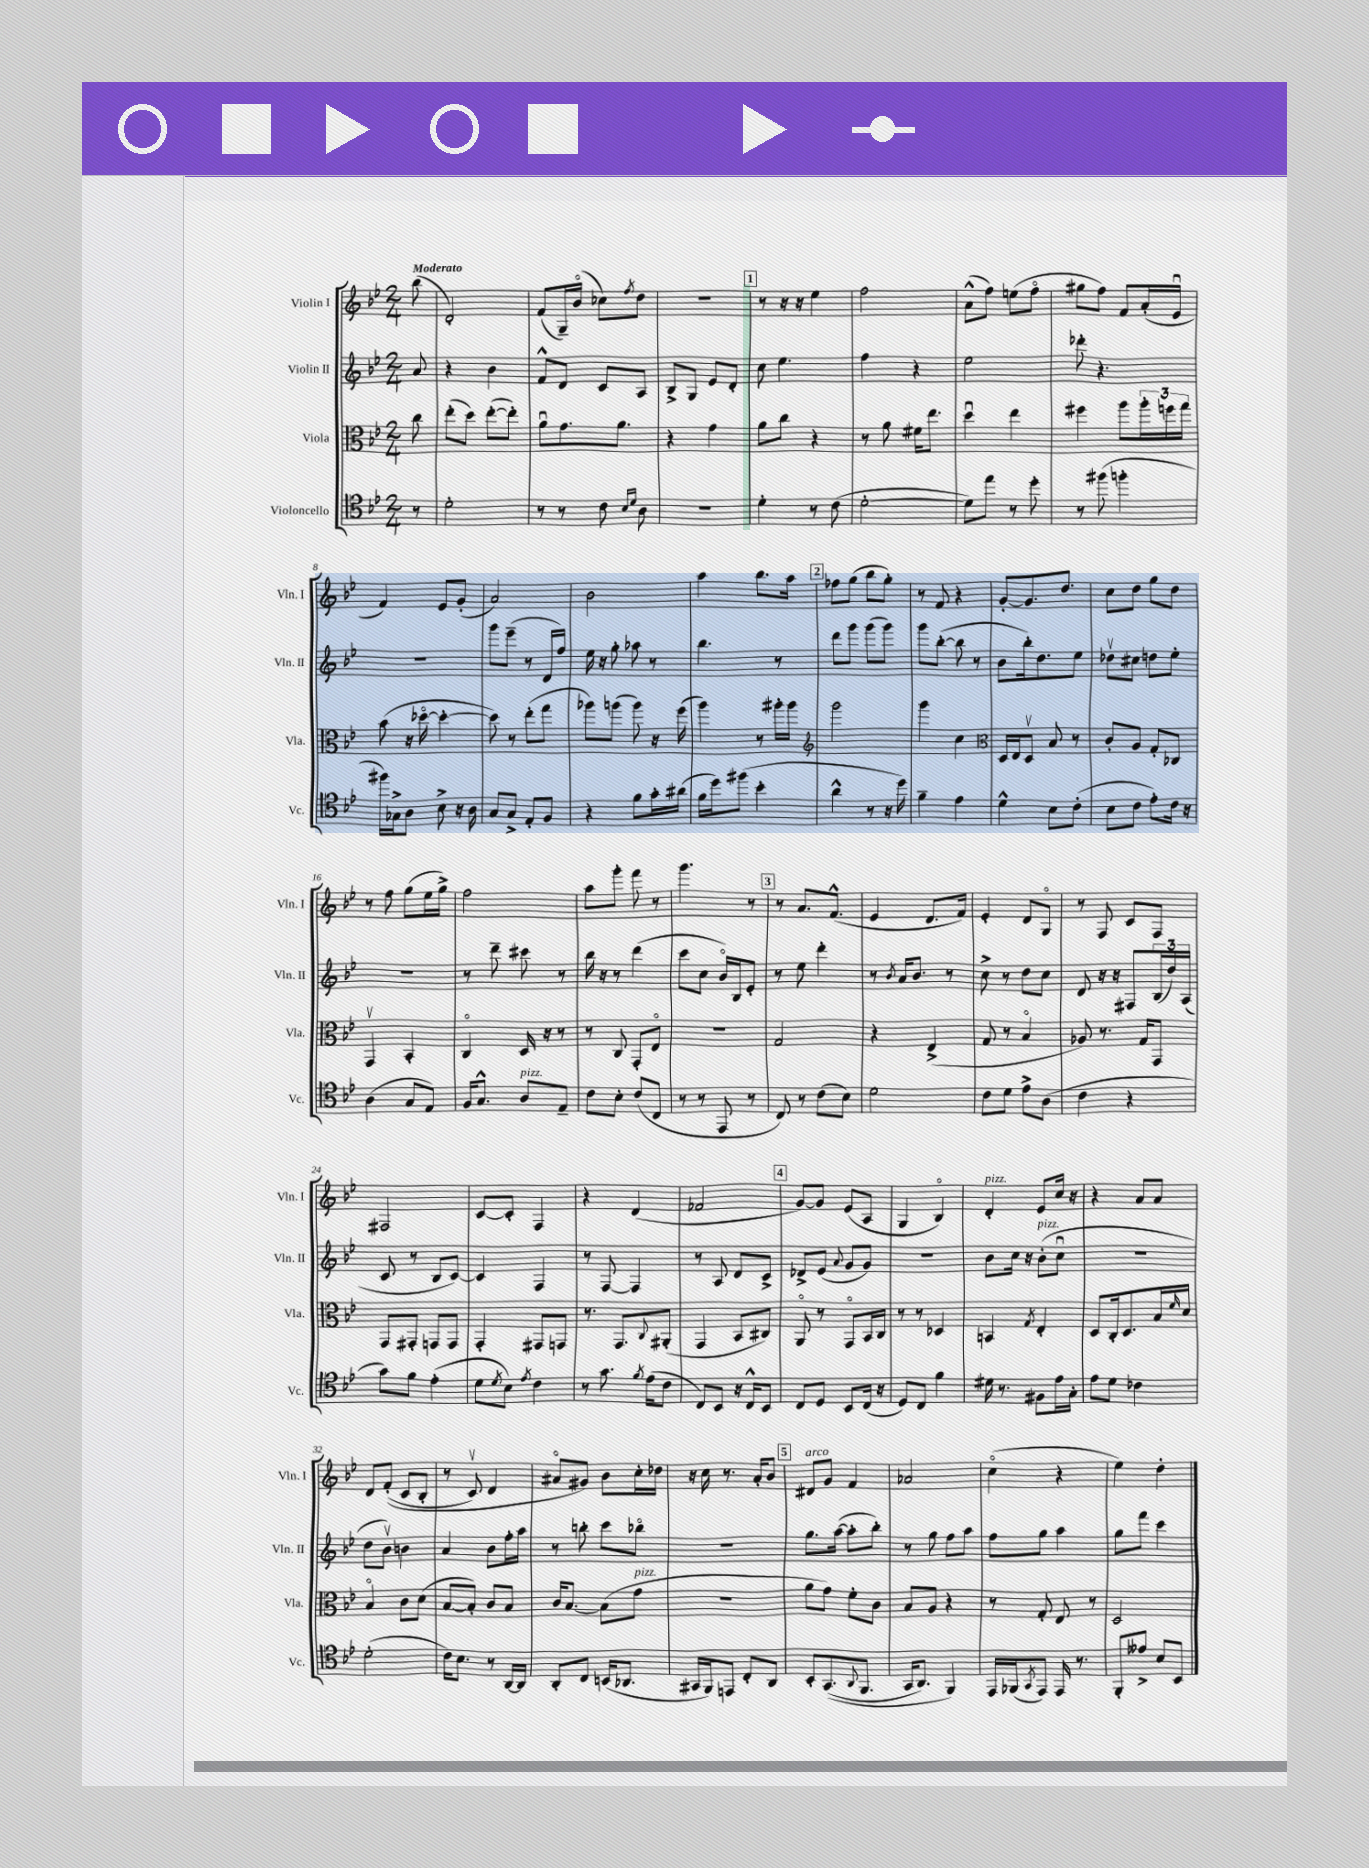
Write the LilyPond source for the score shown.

<<
\new StaffGroup <<
\new Staff = "s0" \with { instrumentName = "Violin I" shortInstrumentName = "Vln. I" } {
    \clef treble \key bes \major \numericTimeSignature \time 2/4 \partial 8 \tempo "Moderato"
    bes''8( |
    d'2-.) |
    f'8( g16--) bes'16\flageolet( ces''8) \acciaccatura { f''8 } d''8 |
    R2 |
    \mark \markup { \box "1" } r8 r16 r16 ees''4 |
    f''2 |
    a'8-^( f''8) e''8( f''8\flageolet |
    gis''8 f''8) f'8 a'16-.( ees'16\downbow |
    f'4) ees'8 g'8-.( |
    a'2) |
    bes'2 |
    a''4 bes''8. a''16 |
    \mark \markup { \box "2" } fes''8 g''8( bes''8 g''8-.) |
    r8 f'8 r4 |
    g'8~-. g'8. d''8. |
    c''8 d''8 g''8 d''8 |
    r8 f''8 g''8( ees''16 g''16->) |
    f''2 |
    a''8 g'''8-. f'''8 r8 |
    g'''4. r8 |
    \mark \markup { \box "3" } r8 a'8. f'8.-^( |
    ees'4 d'8. f'16) |
    ees'4-. d'8 g8\flageolet |
    r8 f8 c'8 f8 |
    fis2 |
    c'8~ c'8-. f4 |
    r4 d'4( |
    fes'2 |
    \mark \markup { \box "4" } g'8~) g'8 ees'8( a8 |
    g4 bes4\flageolet) |
    d'4-.^\markup { \italic "pizz." } ees'8 c''16 r16 |
    r4 a'8 a'8 |
    d'8 f'8-.(\( c'8 bes8-. |
    r8 c'8\upbow) d'4 |
    ais'8\flageolet gis'8\) bes'8 c''16-. des''16 |
    r16 c''16 r8. a'16-. bes'8 |
    \mark \markup { \box "5" } dis'8^\markup { \italic "arco" } g'8 f'4 |
    aes'2 |
    c''4\flageolet( r4 |
    ees''4) d''4-. \bar "|." |
}
\new Staff = "s1" \with { instrumentName = "Violin II" shortInstrumentName = "Vln. II" } {
    \clef treble \key bes \major \numericTimeSignature \time 2/4 \partial 8
    a'8 |
    r4 bes'4 |
    f'8-^ d'8 c'8 a8 |
    bes8-> g8 ees'8 d'8-. |
    \mark \markup { \box "1" } c''8 ees''4. |
    f''4 r4 |
    ees''2 |
    des'''8-. r4. |
    R2 |
    g'''8 ees'''8--( r8 d'16 f''16) |
    ees''16 r16 g''8-. aes''8 r8 |
    bes''4. r8 |
    \mark \markup { \box "2" } d'''8 g'''8 g'''8( g'''8) |
    g'''8 bes''8~-.( bes''8 r8 |
    bes'8 bes''16-.) d''8. ees''8 |
    des''8\upbow cis''8 d''8 ees''8-. |
    R2 |
    r8 d'''8-- cis'''8 r8 |
    bes''16 r16 r8 d'''4( |
    c'''8 c''8 bes'16\flageolet) bes16 ees'8-. |
    \mark \markup { \box "3" } r8 ees''8 d'''4-. |
    r8 \acciaccatura { bes'8 } a'16 bes'8. r8 |
    c''8-> r8 d''8 c''8 |
    d'8 r16 r16 fis8 \tuplet 3/2 { bes16( d''16) a16( } |
    c'8 r8 bes8 c'8~) |
    c'4 f4 |
    r8 f8~ f4 |
    r8 a8 d'8 c'8-> |
    \mark \markup { \box "4" } des'8-> ees'8( \appoggiatura { a'8 } g'8 g'8) |
    R2 |
    bes'8 c''16 r16 bes'8-.^\markup { \italic "pizz." }( c''8\downbow |
    R2 |
    d''8 bes'8\upbow) b'4 |
    a'4 bes'8 f''16-. a''16 |
    r8 b''8-. c'''8 bes''8\flageolet |
    r2 |
    \mark \markup { \box "5" } g''8. a''16~( a''8-. bes''8-.) |
    r8 g''8 f''8 a''8 |
    f''8 g''8 a''4 |
    g''8 f'''8 c'''4 \bar "|." |
}
\new Staff = "s2" \with { instrumentName = "Viola" shortInstrumentName = "Vla." } {
    \clef alto \key bes \major \numericTimeSignature \time 2/4 \partial 8
    c''8 |
    ees''8-.( d''8) ees''8~-.( ees''8-.) |
    a'8\downbow g'8. a'8. |
    r4 g'4 |
    \mark \markup { \box "1" } a'8 c''8 r4 |
    r8 a'8 fis'16 ees''8. |
    d''4\downbow ees''4 |
    fis''4 a''8 \tuplet 3/2 { a''16-. f''16 g''16 } |
    bes'8( r16 des''16~\flageolet des''4~-. |
    des''8) r8 ees''8-.( g''8 |
    aes''8) a''8( a''8) r16 f''16( |
    a''4) r8 ais''16-. ais''16 |
    \mark \markup { \box "2" } \clef treble g'''2 |
    g'''4 c''4 |
    \clef alto d16 ees16 d8\upbow bes8 r8 |
    c'8-. a8 g8-. ces8 |
    g,4\upbow bes,4-. |
    c4\flageolet d16 r16 r8 |
    r8 c8 g,8-. ees8\flageolet |
    R2 |
    \mark \markup { \box "3" } g2 |
    r4 ees4->( |
    g8 r8 bes4\flageolet |
    aes8) r8. g16 g,8 |
    g,8 gis,8-. g,8 g,8 |
    g,4-. gis,8 g,8 |
    r8. g,8. \appoggiatura { c8 } ais,8-.( |
    g,4 bes,8 cis8) |
    \mark \markup { \box "4" } a,8\flageolet r8 g,8\flageolet bes,16 c16 |
    r8 r8 des4 |
    b,4 \acciaccatura { g8 } ees4-. |
    d8 c16-. d8. bes16 \grace { f'16 } d'16 |
    bes4\flageolet c'8 d'8( |
    bes8~ bes8-.) c'8 bes8 |
    c'16 bes8.~ bes8( g'8^\markup { \italic "pizz." } |
    r2 |
    \mark \markup { \box "5" } a'8 g'8) f'8-. c'8 |
    bes8 a8 r4 |
    r8 g8-. ees8 r8 |
    d2 \bar "|." |
}
\new Staff = "s3" \with { instrumentName = "Violoncello" shortInstrumentName = "Vc." } {
    \clef tenor \key bes \major \numericTimeSignature \time 2/4 \partial 8
    r8 |
    d'2-. |
    r8 r8 c'8 \grace { bes16 d'16 } a8 |
    R2 |
    \mark \markup { \box "1" } d'4-. r8 c'8( |
    d'2~-. |
    d'8) ees''8 r8 d''8-. |
    r8 fis''8( f''4-. |
    fis''16) ges16-> a8 bes8-> r16 a16 |
    g8 g8-> ees8-. f8 |
    r4 f'8 g'16-. ais'16( |
    f'16 d''16) fis''8( bes'4-. |
    \mark \markup { \box "2" } a'4-^ r8 r16 d''16) |
    f'4-- ees'4 |
    d'4-^ bes8 c'8-.( |
    bes8 c'8 ees'8-.) c'16 r16 |
    a4( g8 ees8) |
    f16 g8.-^ a8^\markup { \italic "pizz." } ees8-- |
    c'8 bes8-. c'8( c8 |
    r8 r8 ees,8 r8 |
    \mark \markup { \box "3" } c8) r8 c'8( bes8) |
    d'2 |
    c'8 d'8 ees'8-> a8( |
    c'4 r4 |
    g'8) f'8 ees'4-.( |
    d'8 \acciaccatura { d'8 } bes8) \acciaccatura { ees'8 } c'4 |
    r8 g'8. \acciaccatura { f'8 } ees'16( c'8 |
    c8) bes,8 r16 c16-^ bes,8 |
    \mark \markup { \box "4" } c8 d8 bes,8 c16( r16 |
    d8) c8 f'4 |
    dis'16 r8. fis8 ees'16 g16-. |
    ees'8 d'8 ces'4 |
    d'2-.( |
    c'16) bes8. r8 a,16~ a,16 |
    a,8-. c8 b,16( aes,8. |
    gis,16 f,16) e,8 c8-. a,8 |
    \mark \markup { \box "5" } bes,8-. g,8.(\( \appoggiatura { a,8 } f,8. |
    g,16 a,8.) f,4\) |
    ees,16 fes,16( \acciaccatura { g,8 } ees,8) ees,16 r8. |
    f,8-. eeses'8-> bes8 bes,8 \bar "|." |
}
>>
>>
